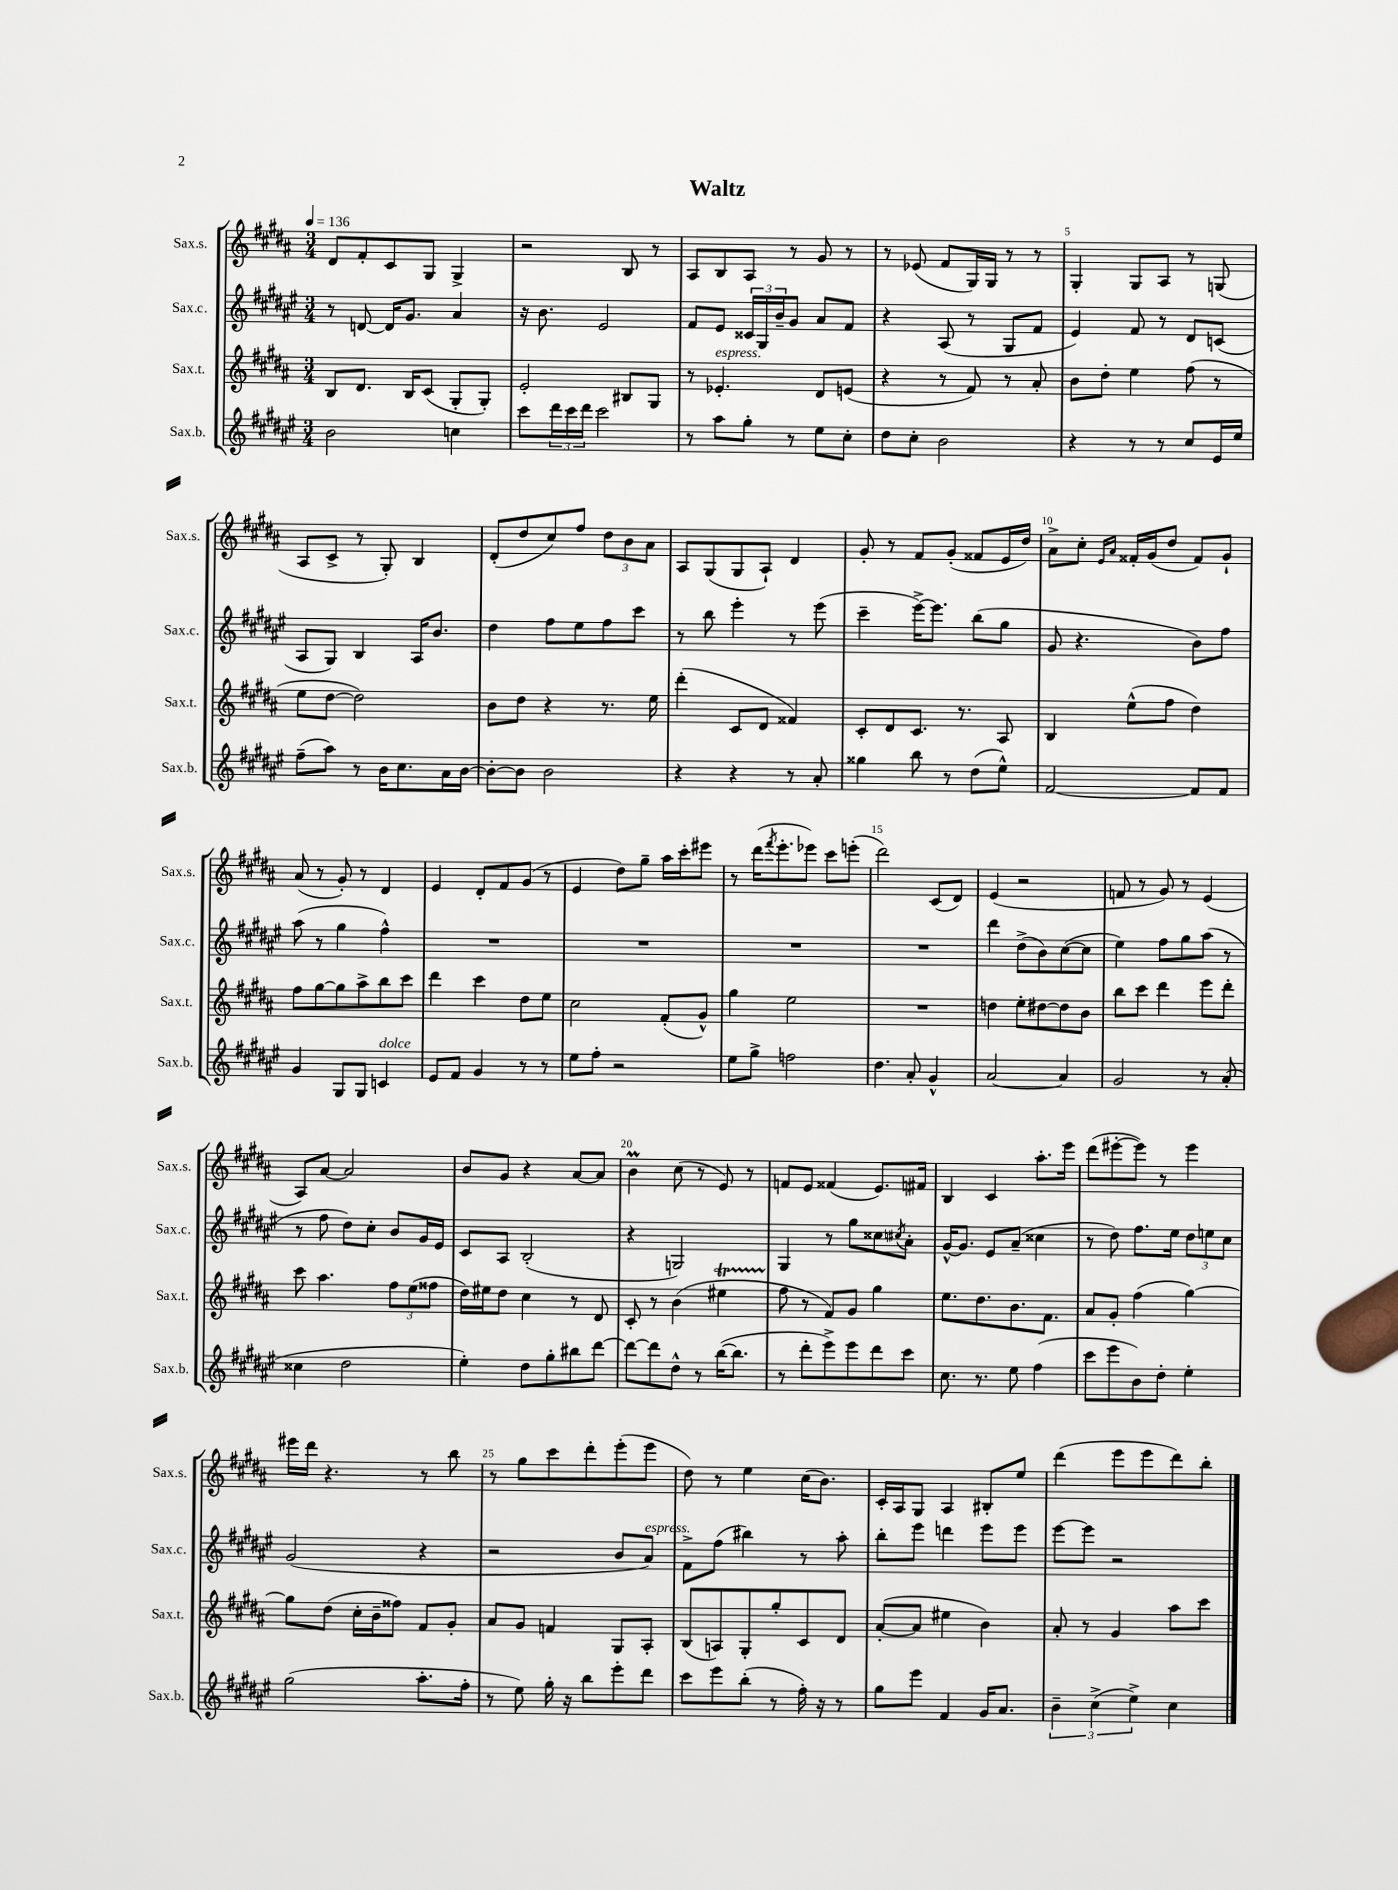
\header { title = "Waltz" }
<<
\new StaffGroup <<
\new Staff = "s0" \with { instrumentName = "Sax.s." shortInstrumentName = "Sax.s." } {
    \clef treble \key b \major \numericTimeSignature \time 3/4 \tempo 4 = 136
    dis'8 fis'8-. cis'8 gis8 gis4-> |
    r2 b8 r8 |
    ais8 b8 ais8 r8 gis'8 r8 |
    r8 ees'8( fis'8 gis16) gis16 r8 r8 |
    gis4-. gis8 ais8 r8 g8( |
    ais8 cis'8-> r8 gis8-.) b4 |
    dis'8-.( dis''8 cis''8) fis''8 \tuplet 3/2 { dis''8 b'8 ais'8 } |
    ais8 gis8( gis8 ais8-!) dis'4 |
    gis'8-. r8 fis'8 gis'8-.( fisis'8 e'16 dis''16) |
    ais'8-> cis''8-. \grace { e'16 ais'16 } fisis'16-. gis'16( dis''8 fisis'8) gis'8-! |
    ais'8( r8 gis'8-.) r8 dis'4 |
    e'4 dis'8-. fis'8 gis'8( r8 |
    e'4 dis''8) gis''8-- ais''16 cis'''16-. eis'''8 |
    r8 dis'''16( \acciaccatura { fis'''8 } e'''8.-. ees'''8) cis'''8 e'''8-.( |
    dis'''2) cis'8( dis'8) |
    e'4( r2 |
    f'8 r8 gis'8) r8 e'4( |
    ais8) ais'8~ ais'2 |
    b'8 gis'8 r4 ais'8~ ais'8 |
    b'4\prall cis''8( r8 e'8) r8 |
    f'8 e'8 fisis'4( e'8.) fis'16 |
    b4 cis'4 ais''8.-. e'''16 |
    dis'''8( eis'''8~-. eis'''8) r8 eis'''4 |
    eis'''16 dis'''16 r4. r8 b''8 |
    r8 gis''8 cis'''8 dis'''8-. e'''8-.( e'''8 |
    dis''8) r8 e''4 cis''16( b'8.) |
    cis'16-. ais16 gis8 ais4 bis8-. e''8 |
    dis'''4( e'''8 e'''8 dis'''8) b''8-. \bar "|." |
}
\new Staff = "s1" \with { instrumentName = "Sax.c." shortInstrumentName = "Sax.c." } {
    \clef treble \key fis \major \numericTimeSignature \time 3/4
    r8 d'8~ d'16 gis'8. ais'4 |
    r16 b'8. eis'2 |
    fis'8 eis'8 \tuplet 3/2 { cisis'16 gis16 b'16-- } gis'8 ais'8 fis'8 |
    r4 ais8( r8 gis8 fis'8 |
    eis'4) fis'8 r8 dis'8 c'8( |
    ais8 gis8) b4 ais16 b'8. |
    dis''4 fis''8 eis''8 fis''8 cis'''8 |
    r8 b''8 eis'''4-. r8 eis'''8( |
    cis'''4-- eis'''16~->) eis'''8. b''8( gis''8 |
    gis'8 r4. b'8) fis''8 |
    ais''8( r8 gis''4 fis''4-^) |
    R2. |
    R2. |
    R2. |
    R2. |
    dis'''4 dis''8->( b'8) cis''8~( cis''8 |
    eis''4) fis''8 gis''8 ais''8( r8 |
    r8 fis''8 dis''8) cis''8-. b'8 gis'16 eis'16 |
    cis'8 ais8 b2-.( |
    r4 g2) |
    gis4 r8 gis''8 cisis''8 \acciaccatura { cis''8 } ais'8-. |
    gis'16~-^ gis'8. eis'8 ais'8--( cisis''4 |
    r8 dis''8) fis''8. eis''16 \tuplet 3/2 { dis''8 e''8 cis''8 } |
    gis'2( r4 |
    r2 b'8 ais'8^\markup { \italic "espress." }) |
    fis'8-> fis''8( bis''4) r8 ais''8-. |
    b''8-. eis'''8 d'''4 eis'''8 eis'''8 |
    eis'''8~ eis'''8 r2 \bar "|." |
}
\new Staff = "s2" \with { instrumentName = "Sax.t." shortInstrumentName = "Sax.t." } {
    \clef treble \key b \major \numericTimeSignature \time 3/4
    b8 dis'8. b16 cis'8( gis8-. gis8-.) |
    e'2-. bis8 gis8 |
    r8 ees'4.-.^\markup { \italic "espress." } dis'8 e'8( |
    r4 r8 fis'8) r8 ais'8-. |
    b'8 dis''8-. e''4 fis''8( r8 |
    e''8 dis''8~ dis''2) |
    b'8 dis''8 r4 r8. e''16 |
    dis'''4-.( cis'8 dis'8 fisis'4) |
    cis'8-. dis'8 cis'8. r8. ais8 |
    b4 e''8-^( fis''8 dis''4) |
    fis''8 gis''8~ gis''8 ais''8-> b''8 cis'''8 |
    dis'''4 cis'''4 dis''8 e''8 |
    cis''2 fis'8-.( gis'8-^) |
    gis''4 e''2 |
    R2. |
    d''4 e''8-. dis''8~ dis''8 b'8 |
    b''8 cis'''8 dis'''4 e'''8 dis'''8-. |
    cis'''8 ais''4. \tuplet 3/2 { fis''8 e''8( fisis''8 } |
    dis''16) eis''16 dis''8 cis''4 r8 dis'8 |
    cis'8-. r8 b'4( eis''4\startTrillSpan |
    fis''8\stopTrillSpan r8 fis'8) gis'8 gis''4 |
    e''8. dis''8. b'8. fis'8. |
    ais'8 gis'8-. fis''4( gis''4~) |
    gis''8 dis''8( cis''16-. b'16-- fisis''8) fis'8 gis'8-. |
    ais'8 gis'8 f'4 gis8 ais8-. |
    b8( a8) gis8-. gis''8-. cis'8 dis'8 |
    ais'8~-.( ais'8 eis''4 b'4) |
    ais'8-. r8 gis'4 ais''8 cis'''8 \bar "|." |
}
\new Staff = "s3" \with { instrumentName = "Sax.b." shortInstrumentName = "Sax.b." } {
    \clef treble \key fis \major \numericTimeSignature \time 3/4
    b'2 c''4 |
    cis'''8 \tuplet 3/2 { dis'''16 cis'''16 dis'''16 } cis'''2 |
    r8 ais''8 gis''8-. r8 eis''8 cis''8-. |
    dis''8 cis''8-. b'2 |
    r4 r8 r8 cis''8 eis'16 eis''16 |
    fis''8--( ais''8) r8 b'16 cis''8. ais'16 b'16~ |
    b'8~-. b'8 b'2 |
    r4 r4 r8 ais'8-. |
    gisis''4 b''8 r8 dis''8( eis''8-^) |
    fis'2~ fis'8 fis'8 |
    gis'4 gis8 gis8 c'4^\markup { \italic "dolce" } |
    eis'8 fis'8 gis'4 r8 r8 |
    eis''8 fis''8-. r2 |
    eis''8 gis''8-> f''2 |
    dis''4. ais'8-. gis'4-^ |
    ais'2~ ais'4 |
    gis'2 r8 ais'8-.( |
    cisis''4 dis''2 |
    eis''4-.) dis''8 gis''8-. bis''8 dis'''8~ |
    dis'''8~ dis'''8 dis''8-^ r8 b''16~( b''8. |
    r8 dis'''8-. eis'''8->) eis'''8 dis'''8 cis'''8 |
    cis''8. r8. eis''8 fis''4( |
    cis'''8 eis'''8 b'8) dis''8-. eis''4-. |
    gis''2( ais''8.-. fis''16-. |
    r8 eis''8) gis''16-. r16 b''8 eis'''8-. dis'''8 |
    cis'''8 eis'''8 b''8-.( r8 fis''16-.) r16 r8 |
    gis''8 eis'''8 fis'4 gis'16 ais'8. |
    \tuplet 3/2 { b'4-- cis''4->( eis''4->) } cis''4 \bar "|." |
}
>>
>>
\layout { \context { \Score \override BarNumber.break-visibility = ##(#f #t #t) barNumberVisibility = #(every-nth-bar-number-visible 5) } }
